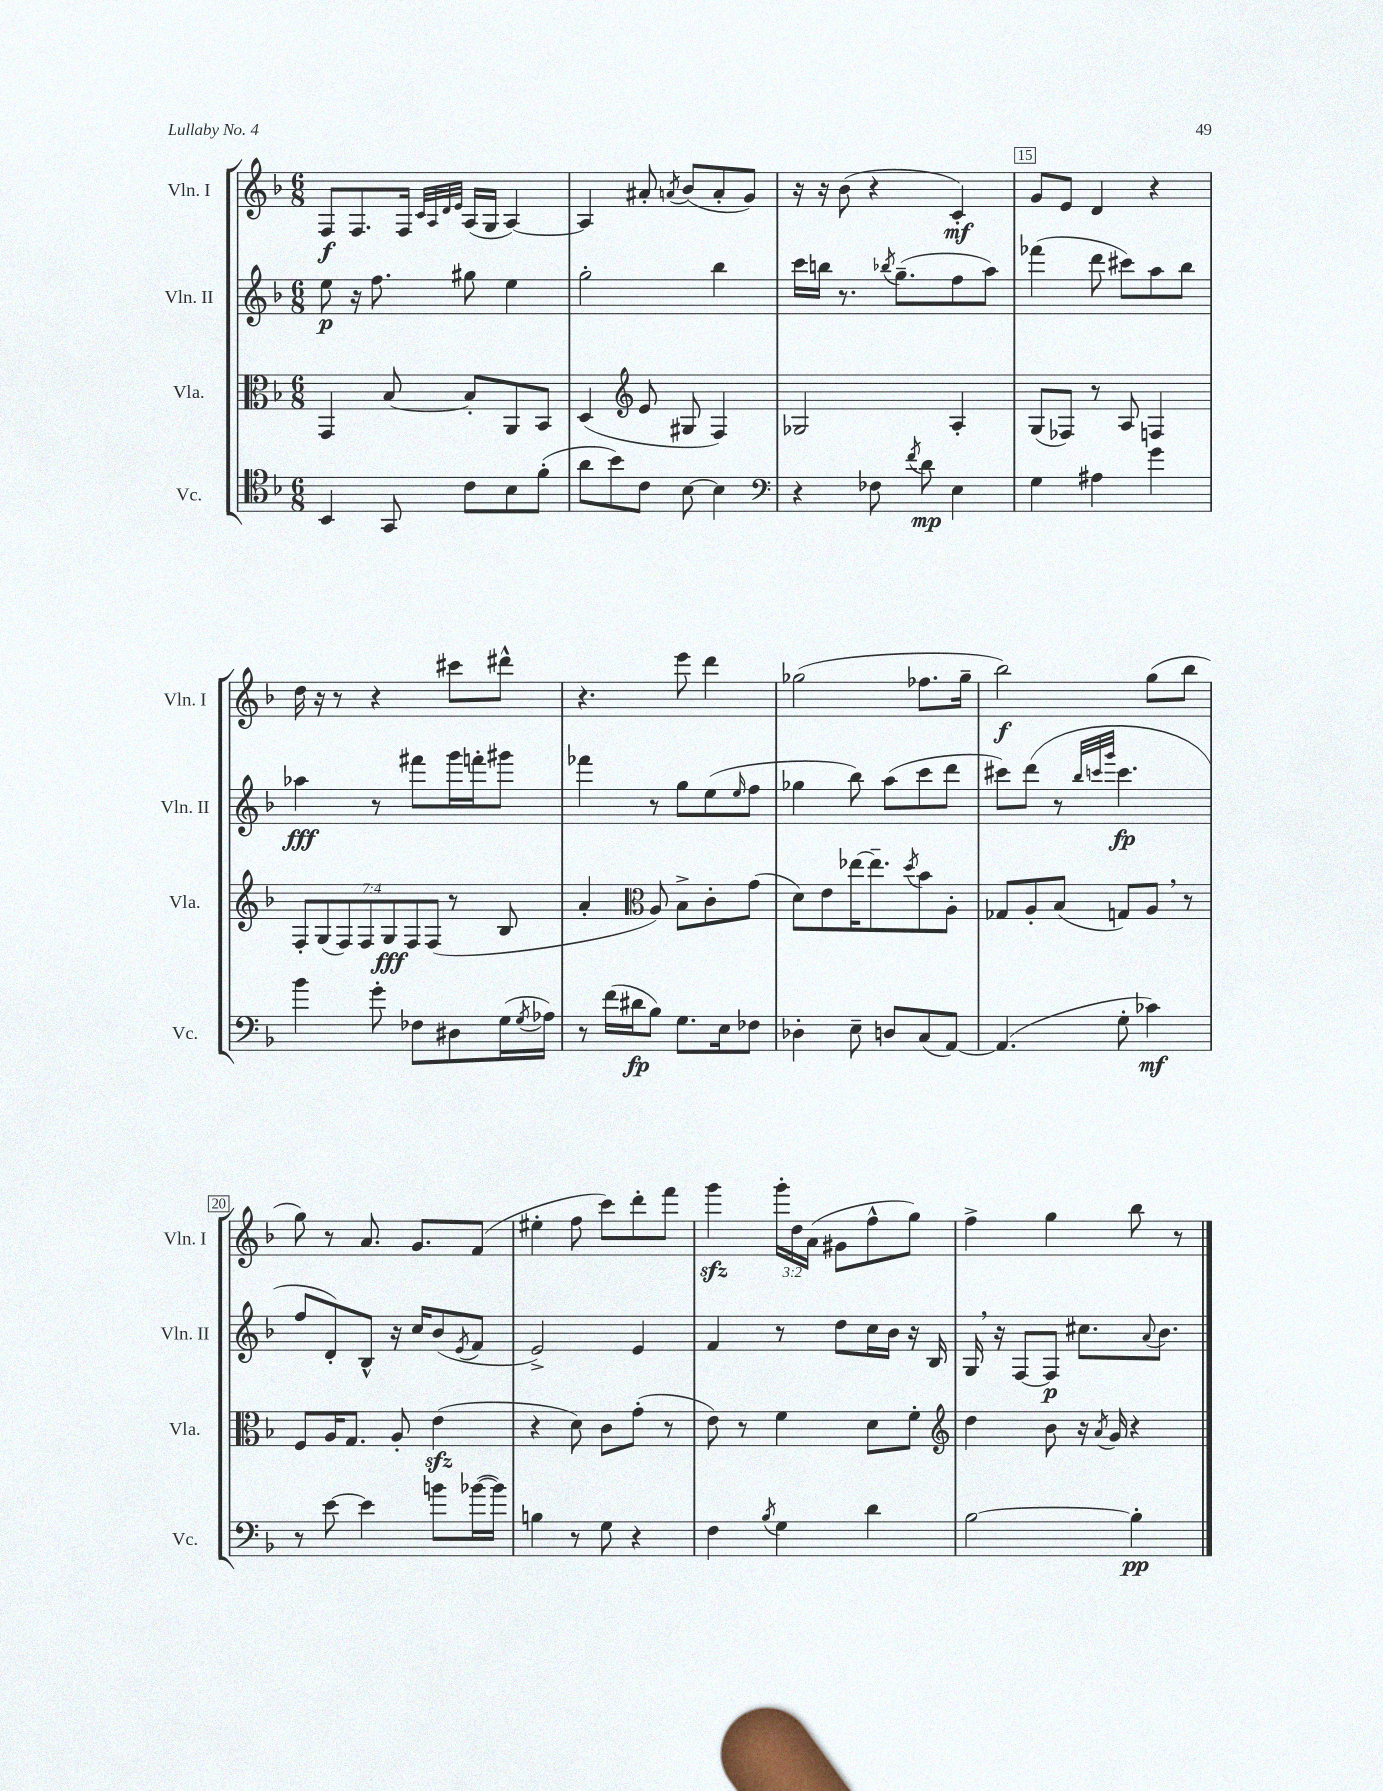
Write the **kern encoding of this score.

**kern	**kern	**kern	**kern
*staff4	*staff3	*staff2	*staff1
*clefC4	*clefC3	*clefG2	*clefG2
*k[b-]	*k[b-]	*k[b-]	*k[b-]
*M6/8	*M6/8	*M6/8	*M6/8
4BB-/	4GG/	8ee\	8F/L
.	.	16r	8.F/
.	.	8.ff\	.
8GG/	[8B-/	.	.
.	.	.	16F/Jk
.	.	.	32qqc/LLL
.	.	.	32qqA/
.	.	.	32qqd/
.	.	.	32qqe/JJJ
8c\L	8B-'/]L	8gg#\	(16A/LL
.	.	.	16G/JJ
8B-\	8AA/	4ee\	[4A/)
(8f'\J	8BB-/J	.	.
=	=	=	=
8a\L	(4D/	2gg'\	4A/]
8b-\)	.	.	.
*	*clefG2	*	*
8c\J	8e/	.	8a#'/
.	.	.	8qa/
[8B-\	8G#/	.	(8b-/L
4B-\]	4F/)	4bb-\	8a'/
.	.	.	8g/J)
=	=	=	=
*clefF4	*	*	*
4r	2G-/	16ccc\LL	16r
.	.	16bb\JJ	16r
.	.	8.r	(8b-\
8F-\	.	.	4r
.	.	8qbb-/	.
.	.	(8.gg~\L	.
8qf/	.	.	.
8d\	.	.	.
4E\	4A'/	8ff\	4c'/)
.	.	8aa\J)	.
=	=	=	=
4G\	(8G/L	(4fff-\	8g/L
.	8F-/J)	.	8e/J
4A#\	8r	8ddd\	4d/
.	8A/	8ccc#\L)	.
4g\	4F/	8aa\	4r
.	.	8bb-\J	.
=	=	=	=
4b-\	14F'/L	4aa-\	16dd\
.	.	.	16r
.	(14G/	.	.
.	.	.	8r
.	14F/)	.	.
.	14F/	.	.
8g'\	.	8r	4r
.	14G/	.	.
.	14F/	.	.
8F-\L	.	8fff#\L	.
.	(14F/J	.	.
8D#\	8r	16ggg\L	8ccc#\L
.	.	16fff'\J	.
(16G\L	8B-/	8ggg#\J	8ddd#^^\J
8qG/	.	.	.
16A-\JJ)	.	.	.
=	=	=	=
8r	4a'/	4fff-\	4.r
(16f\LL	.	.	.
16d#\J	.	.	.
*	*clefC3	*	*
8B-\J)	8A/)	8r	.
8.G\L	8B-^\L	8gg\L	8eee\
.	8c'\	(8ee\	4ddd\
16E\k	.	.	.
.	.	16qqee/	.
8F-\J	(8g\J	8ff\J	.
=	=	=	=
4D-'\	8d\L)	4gg-\	(2gg-\
.	8e\	.	.
8E~\	[16ee-\K	8bb-\)	.
.	8.ee-~\]	.	.
8D/L	.	(8aa\L	.
.	8qdd/	.	.
(8C/	8b-\	8ccc\	8.ff-\L
[8AA/J)	8A'\J	8ddd\J	.
.	.	.	16gg-~\Jk
=	=	=	=
(4.AA/]	8G-/L	8ccc#\L)	2bb-\)
.	8A'/	(8ddd\J	.
.	(8B-/J	8r	.
.	.	32qqbb-/LLL	.
.	.	32qqccc/	.
.	.	32qqggg/JJJ	.
8G'\	8G/L)	4.ccc\	.
4c-\)	8A/J	.	(8gg\L
.	8r	.	8bb-\J
=	=	=	=
8r	8F/L	8ff/L	8gg\)
[8e\	16A/K	8d'/)	8r
.	8.G/J	.	.
4e\]	.	8B-^^/J	8.a/
.	8A'/	16r	.
.	.	16cc/LK	8.g/L
8b\L	(4e\	(8b-/	.
.	.	8qe/	.
([16b-\L	.	8f/J	(8f/J
16b-\]JJ)	.	.	.
=	=	=	=
4B\	4r	2e^/)	4ee#'\
8r	8d\)	.	8ff\
8G\	8c\L	.	8ccc\L)
4r	(8g'\J	4e/	8ddd'\
.	8r	.	8fff\J
=	=	=	=
4F\	8e\)	4f/	4ggg\
.	8r	.	.
8qB-/	.	.	.
4G\	4f\	8r	24ggg'\LL
.	.	.	24dd\
.	.	.	(24a\JJ
.	.	8dd\L	8g#\L
4d\	8d\L	16cc\L	8ff^^\
.	.	16b-\JJ	.
.	8f'\J	16r	8gg\J)
.	.	16B-/	.
=	=	=	=
*	*clefG2	*	*
[2B-\	4dd\	16G/	4ff^\
.	.	16r	.
.	.	[8F/L	.
.	8b-\	8F/]J	4gg\
.	16r	8.cc#\L	.
.	8qa/	.	.
.	16g/	.	.
4B-'\]	4r	.	8bb-\
.	.	8qqa/	.
.	.	8.b-\J	.
.	.	.	8r
==	==	==	==
*-	*-	*-	*-
